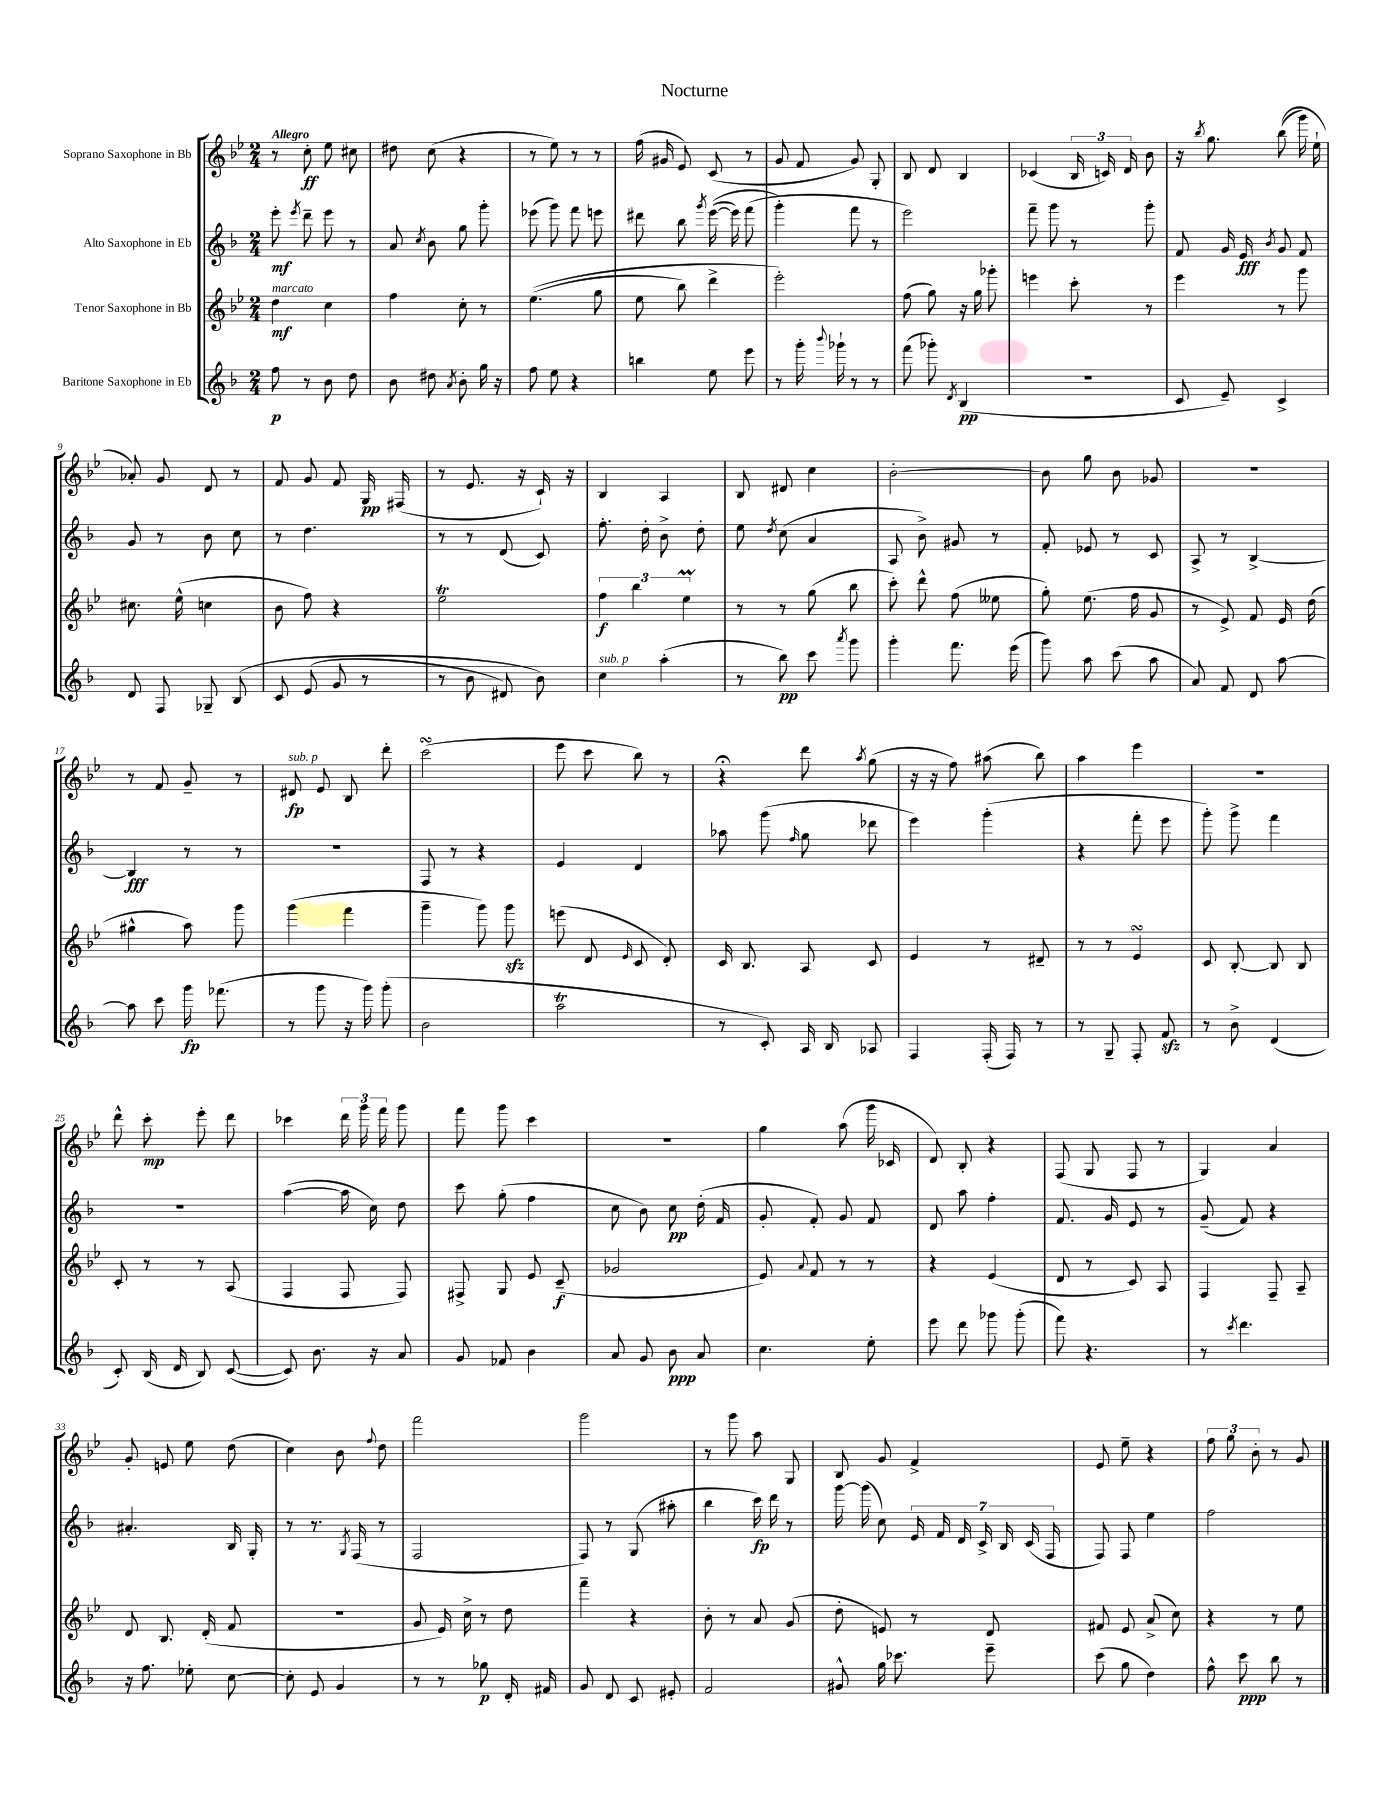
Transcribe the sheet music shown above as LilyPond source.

\header { title = "Nocturne" }
<<
\new StaffGroup <<
\new Staff = "s0" \with { instrumentName = "Soprano Saxophone in Bb" } {
    \clef treble \key bes \major \numericTimeSignature \time 2/4 \tempo "Allegro"
    \autoBeamOff r8 c''8-.\ff ees''8 cis''8 |
    dis''8 c''8( r4 |
    r8 ees''8) r8 r8 |
    f''16( gis'16 ees'8) c'8( r8 |
    g'8 f'8 g'8) g8-. |
    bes8 d'8 bes4 |
    ces'4( \tuplet 3/2 { bes16 c'16) d'16 } bes'8 |
    r16 \acciaccatura { bes''8 } g''8. bes''8(\( g'''16) ees''16-! |
    aes'8-.\) g'8 d'8 r8 |
    f'8 g'8 f'8 g16\pp fis16( |
    r8 ees'8. r16 c'16-!) r16 |
    bes4 a4 |
    bes8 dis'8 c''4 |
    bes'2~-. |
    bes'8 g''8 bes'8 ges'8 |
    R2 |
    r8 f'8 g'8-- r8 |
    dis'8\fp^\markup { \italic "sub. p" } ees'8 bes8 d'''8-. |
    c'''2\turn( |
    ees'''8 c'''8 bes''8) r8 |
    r4\fermata d'''8 \acciaccatura { a''8 } g''8( |
    r16 r16 f''8) ais''8( bes''8) |
    a''4 ees'''4 |
    r2 |
    d'''8-^ c'''8-.\mp ees'''8-. d'''8 |
    ces'''4 \tuplet 3/2 { d'''16 g'''16 f'''16 } g'''8 |
    f'''8 g'''8 c'''4 |
    R2 |
    g''4 a''8( g'''16 ces'16 |
    d'8) bes8-. r4 |
    f8( g8 f8 r8 |
    g4) a'4 |
    g'8-. e'8 ees''8 d''8( |
    c''4) bes'8 \appoggiatura { f''8 } d''8 |
    f'''2 |
    g'''2 |
    r8 g'''8 a''8 g8 |
    bes8 g'8 f'4-> |
    ees'8 ees''8-- r4 |
    \tuplet 3/2 { f''8 g''8 bes'8-. } r8 g'8 \bar "|." |
}
\new Staff = "s1" \with { instrumentName = "Alto Saxophone in Eb" } {
    \clef treble \key f \major \numericTimeSignature \time 2/4
    \autoBeamOff e'''8-.\mf \acciaccatura { e'''8 } d'''8-- e'''8 r8 |
    a'8 \acciaccatura { c''8 } bes'8 g''8 g'''8-. |
    ees'''8( g'''8) f'''8 e'''8 |
    dis'''8 bes''8 \acciaccatura { g'''8 } e'''16~(\( e'''16) f'''8( |
    g'''4-.\) f'''8 r8 |
    e'''2) |
    f'''8-- g'''8 r8 g'''8-. |
    f'8 g'16 e'16\fff \acciaccatura { bes'8 } g'8 f'8 |
    g'8 r8 bes'8 c''8 |
    r8 d''4. |
    r8 r8 d'8( c'8) |
    f''8.-. d''16-. bes'8-> d''8-. |
    e''8 \acciaccatura { d''8 } c''8( a'4 |
    a8 bes'8->) gis'8 r8 |
    f'8-. ees'8 r8 c'8 |
    a8-> r8 bes4~-> |
    bes4\fff r8 r8 |
    R2 |
    f8 r8 r4 |
    e'4 d'4 |
    aes''8 g'''8( \grace { f''16 } g''8 des'''8 |
    e'''4) g'''4-.( |
    r4 f'''8-. e'''8 |
    g'''8-.) g'''8-> f'''4 |
    R2 |
    a''4~( a''16 c''16) d''8 |
    c'''8 g''8-.( f''4 |
    c''8 bes'8) c''8\pp d''16-.( f'16 |
    g'8-. f'8-.) g'8 f'8 |
    d'8 a''8 f''4-. |
    f'8. g'16 e'8 r8 |
    g'8--( f'8) r4 |
    ais'4.-. bes16 g16-. |
    r8 r8. \acciaccatura { g8 } f16( r8 |
    f2 |
    f8) r8 g8( ais''8-. |
    bes''4 c'''16\fp) d'''16 r8 |
    g'''16~ g'''16( c''8) \tuplet 7/4 { e'16 f'16 d'16 c'16-> bes16 c'16( f16 } |
    f8) f8 e''4 |
    f''2 \bar "|." |
}
\new Staff = "s2" \with { instrumentName = "Tenor Saxophone in Bb" } {
    \clef treble \key bes \major \numericTimeSignature \time 2/4
    \autoBeamOff d''4\mf^\markup { \italic "marcato" } c''4 |
    f''4 c''8-. r8 |
    ees''4.(\( g''8 |
    ees''8 bes''8) d'''4-> |
    ees'''2-.\) |
    f''8( g''8) r16 g''16 ges'''8-. |
    e'''4 c'''8-. r8 |
    ees'''4 r8 g'''8 |
    cis''8. ees''16-^( c''4 |
    bes'8 f''8) r4 |
    ees''2\trill |
    \tuplet 3/2 { f''4\f bes''4 ees''4\prall } |
    r8 r8 g''8( bes''8 |
    c'''8-.) d'''8-^ f''8( eeses''8 |
    g''8-.) ees''8.( f''16 g'8 |
    r8 ees'8->) f'8 ees'16 d''16( |
    gis''4-^ a''8) g'''8 |
    g'''4( f'''4 |
    g'''4-- g'''8) g'''8\sfz |
    e'''8( d'8 \grace { ees'16 } c'8 d'8-.) |
    c'16 bes8. a8 c'8 |
    ees'4 r8 dis'8-- |
    r8 r8 ees'4\turn |
    c'8 bes8~-. bes8 bes8 |
    c'8-. r8 r8 a8( |
    f4 f8 f8) |
    fis8-> g8 ees'8 c'8--\f( |
    ges'2 |
    ees'8) \appoggiatura { a'8 } f'8 r8 r8 |
    r4 ees'4( |
    d'8 r8 c'8) a8 |
    f4 f8-- a8-- |
    d'8 bes8. d'16-.( f'8 |
    R2 |
    g'8 ees'16) c''16-> r8 d''8 |
    f'''4-- r4 |
    bes'8-. r8 a'8 g'8( |
    d''8-. e'8) r8 d'8 |
    fis'8 ees'8 a'8->( c''8) |
    r4 r8 ees''8 \bar "|." |
}
\new Staff = "s3" \with { instrumentName = "Baritone Saxophone in Eb" } {
    \clef treble \key f \major \numericTimeSignature \time 2/4
    \autoBeamOff f''8\p r8 bes'8 d''8 |
    bes'8 dis''8 \acciaccatura { a'8 } bes'8-. g''16 r16 |
    f''8 e''8 r4 |
    b''4 e''8 e'''8 |
    r8 g'''16-. \appoggiatura { bes'''8 } ges'''16-! r8 r8 |
    f'''8( ges'''8-.) \acciaccatura { d'8 } bes4\pp( |
    r2 |
    c'8 e'8--) c'4-> |
    d'8 f8 ges8-- bes8\( |
    c'8 e'8( g'8 r8 |
    r8 bes'8 dis'8) bes'8\) |
    c''4^\markup { \italic "sub. p" } a''4-.( |
    r8 bes''8\pp) c'''8 \acciaccatura { a'''8 } g'''8 |
    g'''4-. f'''8. e'''16( |
    g'''8) a''8 c'''8( a''8 |
    a'8) f'8 d'8 a''8~ |
    a''8 c'''8 g'''16\fp fes'''8.( |
    r8 g'''8 r16 g'''16) g'''8-.( |
    bes'2 |
    a''2\trill |
    r8 c'8-.) a16 bes16 aes8 |
    f4 f16-.( f16) r8 |
    r8 g8-- f8-. f'8\sfz |
    r8 bes'8-> d'4( |
    c'8-.) bes16( d'16 bes8) c'8~( |
    c'8) bes'8. r16 a'8 |
    g'8 fes'8 bes'4 |
    a'8 g'8 bes'8\ppp a'8 |
    c''4. e''8-. |
    e'''8 d'''8 ges'''8 ges'''8-.( |
    f'''8) r4. |
    r8 \acciaccatura { c'''8 } d'''4. |
    r16 f''8. ees''8-. c''8~ |
    c''8-. e'8 g'4 |
    r8 r8 ges''8\p d'16-. fis'16 |
    g'8 d'8 c'8 eis'8-. |
    f'2 |
    gis'8-^ g''16 ces'''8. e'''8-- |
    c'''8( g''8 d''4) |
    f''8-^ c'''8\ppp bes''8 r8 \bar "|." |
}
>>
>>
